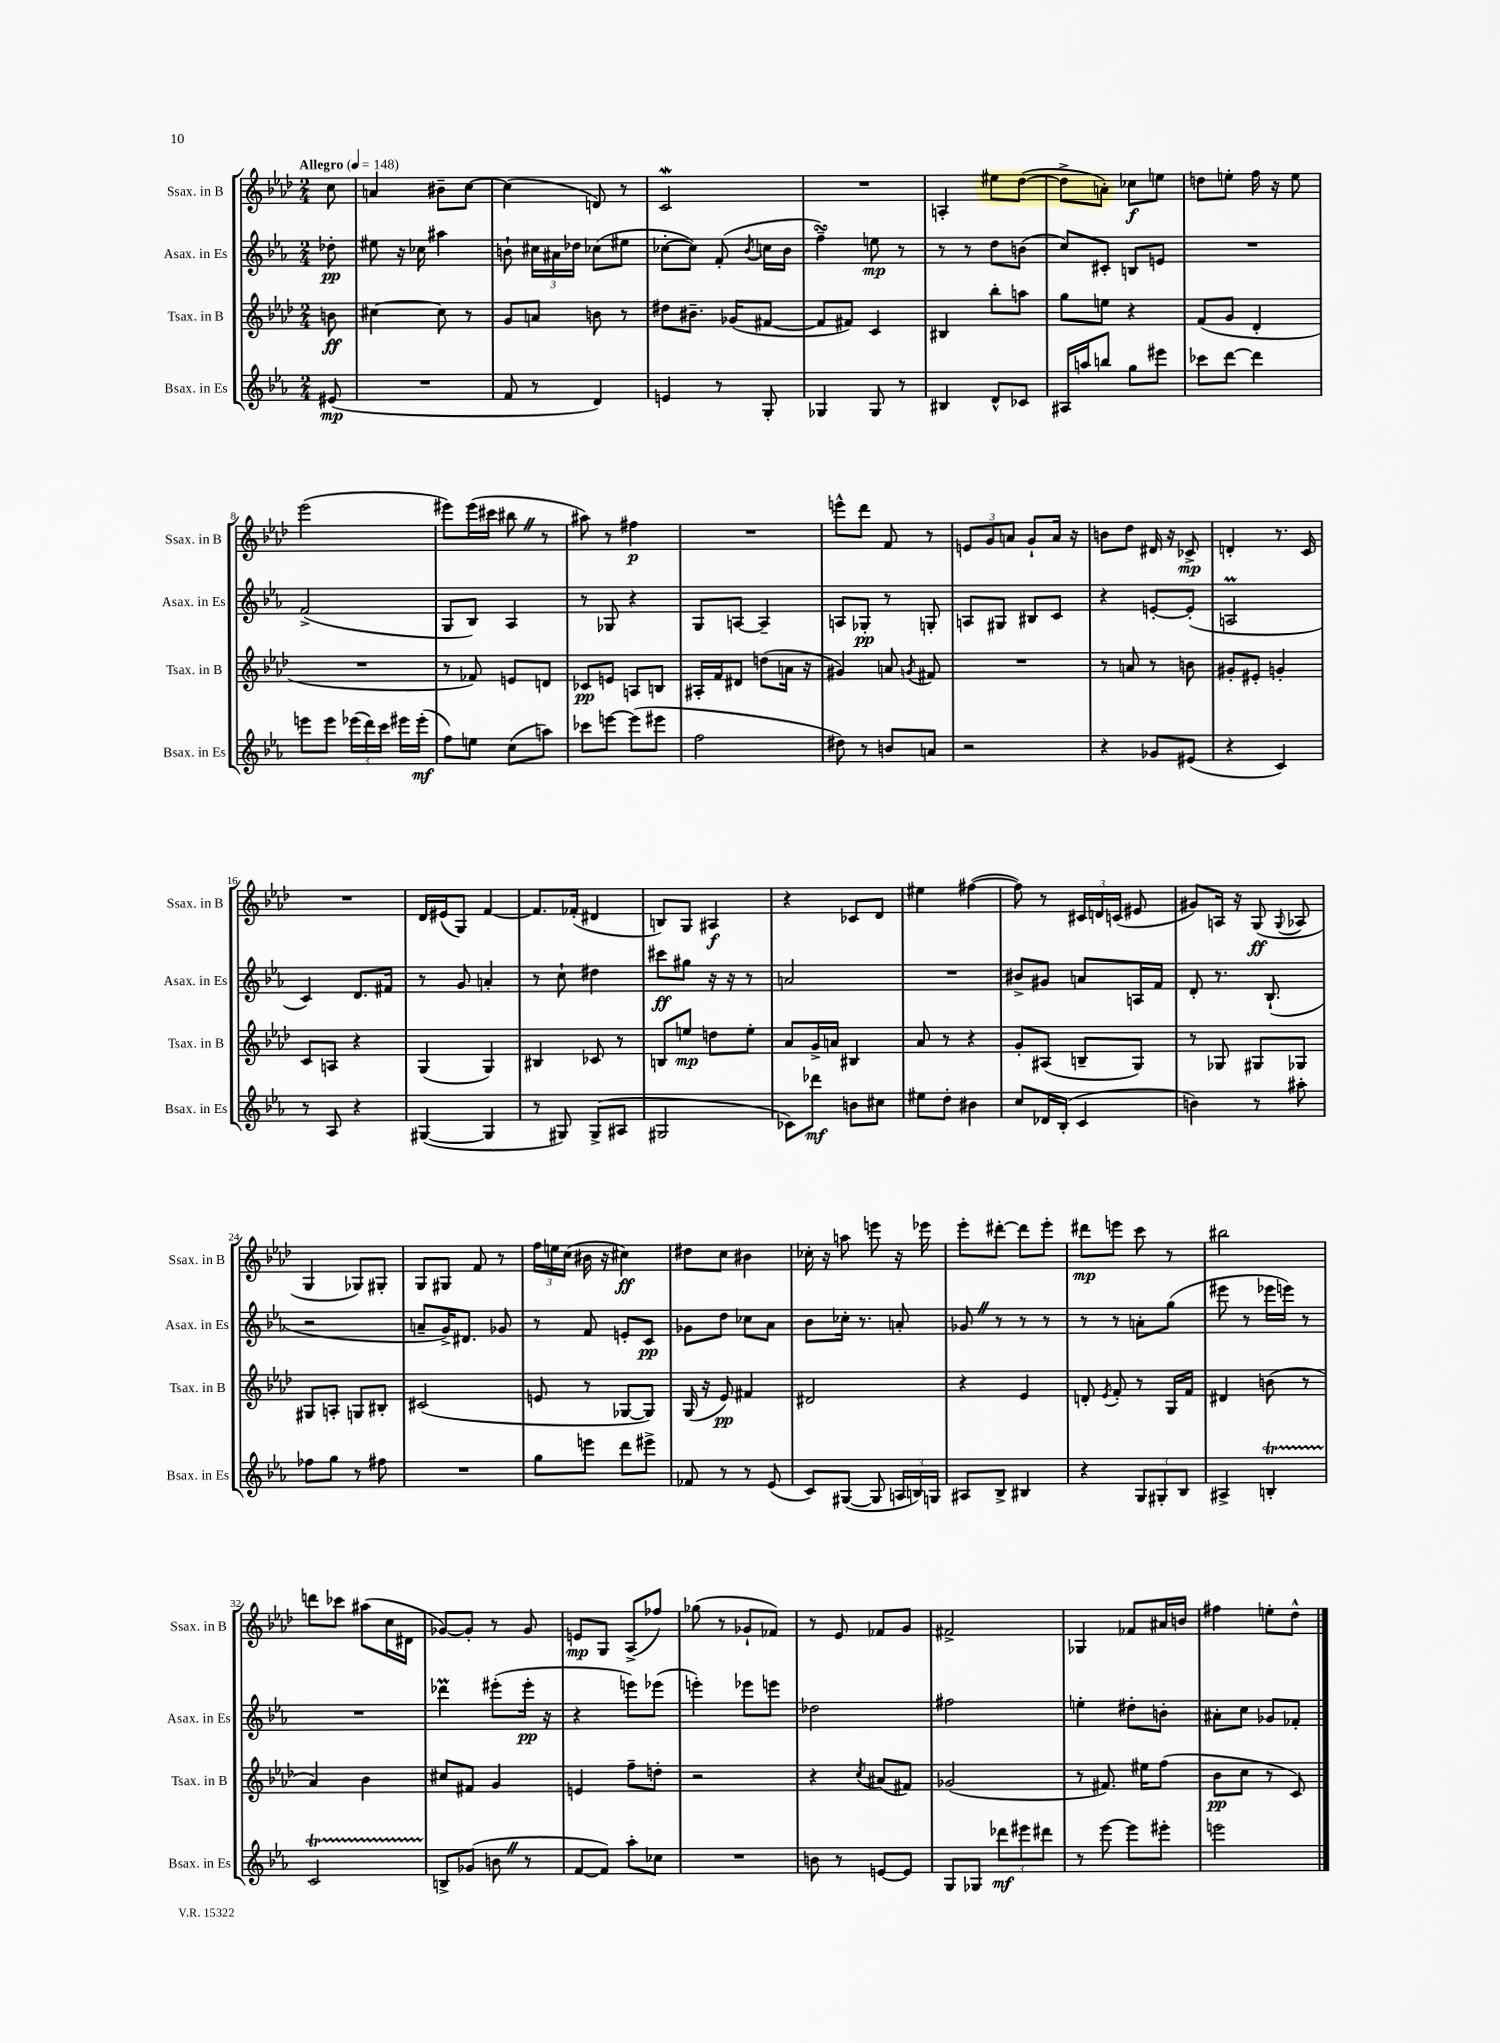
<<
\new StaffGroup <<
\new Staff = "s0" \with { instrumentName = "Ssax. in B" shortInstrumentName = "Ssax. in B" } {
    \clef treble \key aes \major \numericTimeSignature \time 2/4 \partial 8 \tempo "Allegro" 4 = 148
    \autoBeamOff c''8 |
    a'4 bis'8[-- c''8]~ |
    c''4( d'8) r8 |
    c'2\mordent |
    R2 |
    a4-. eis''8[ des''8]~( |
    des''8[-> a'8]-.) ces''8[\f e''8] |
    d''8[ e''8]-. f''16 r16 e''8 |
    ees'''2( |
    eis'''8[) eis'''16( cis'''16] bis''8 \once \override BreathingSign.text = \markup { \musicglyph "scripts.caesura.straight" } \breathe r8 |
    ais''8) r8 fis''4\p |
    R2 |
    e'''8[-^ des'''8] f'8 r8 |
    \tuplet 3/2 { e'8[ g'8 a'8] } g'8[-! a'16] r16 |
    b'8[ des''8] dis'16 r16 ces'8->\mp |
    d'4-. r8. c'16 |
    R2 |
    des'16[ eis'16( g8]) f'4~ |
    f'8.[ fes'16]-.( dis'4 |
    b8[) g8] ais4\f |
    r4 ces'8[ des'8] |
    eis''4 fis''4~( |
    fis''8) r8 \tuplet 3/2 { cis'16[ d'16 c'16]( } eis'8 |
    gis'8[) a16] r16 g8\ff( \appoggiatura { g8 } aes8 |
    g4 ges8[) gis8]-. |
    g8[ gis8] f'8 r8 |
    \tuplet 3/2 { f''16[ e''16 c''16]( } bis'16 r16 cis''4\ff) |
    dis''8[ c''8] bis'4 |
    ces''16-. r16 a''8 e'''8 r16 ees'''16 |
    ees'''8[-. dis'''8]~-. dis'''8[ ees'''8]-. |
    dis'''8[\mp e'''8] c'''8 r8 |
    bis''2 |
    d'''8[ ces'''8] ais''8[( c''16 dis'16] |
    ges'8[~) ges'8]-. r8 ges'8 |
    e'8[\mp g8] aes8[->( fes''8]) |
    ges''8( r8 ges'8[-! fes'8]) |
    r8 ees'8 fes'8[ g'8] |
    fis'2-> |
    ges4 fes'8[ ais'16 b'16] |
    fis''4 e''8[-. des''8]-^ \bar "|." |
}
\new Staff = "s1" \with { instrumentName = "Asax. in Es" shortInstrumentName = "Asax. in Es" } {
    \clef treble \key ees \major \numericTimeSignature \time 2/4 \partial 8
    \autoBeamOff des''8-.\pp |
    eis''8 r16 ces''16 ais''4 |
    b'8-! \tuplet 3/2 { cis''16[ ais'16 des''16] } ces''8[( eis''8] |
    ces''8[~-. ces''8]) f'8-.( \acciaccatura { bes'8 } c''16[ bes'16] |
    f''4--\turn) e''8\mp r8 |
    r8 r8 d''8[ b'8]( |
    c''8[) cis'8]-. b8[ e'8] |
    R2 |
    f'2->( |
    g8[ bes8]) aes4 |
    r8 ges8 r4 |
    g8[ a8]~ a4-- |
    a8[ ges8]-.\pp r8 g8-. |
    a8[ gis8] bis8[ c'8] |
    r4 e'8[~-. e'8]-.( |
    a2\prall |
    c'4) d'8.[ fis'16] |
    r8 g'8 a'4-. |
    r8 c''8-! dis''4 |
    cis'''8[\ff gis''8] r16 r16 r8 |
    a'2 |
    R2 |
    bis'8[-> gis'8] a'8[ a16 f'16] |
    d'8-. r8. bes8.-!( |
    r2 |
    a'8[-- g'16->) dis'8.] ges'8 |
    r8 f'8 e'8[-. c'8]\pp |
    ges'8[ d''8] ces''8[ aes'8] |
    bes'8[ ces''16]-. r8. a'8-. |
    ges'8 \once \override BreathingSign.text = \markup { \musicglyph "scripts.caesura.straight" } \breathe r8 r8 r8 |
    r8 r8 a'8[-. g''8]( |
    eis'''8 r8 ees'''16[ e'''16]) r8 |
    R2 |
    des'''4\prall eis'''8[-.( eis'''16]-.\pp r16 |
    r4 e'''8[) ees'''8]( |
    e'''4-.) ees'''8[ e'''8] |
    des''2 |
    fis''2 |
    e''4-. dis''8[-. b'8]-. |
    ais'8[-. c''8] ges'8[ fes'8]-. \bar "|." |
}
\new Staff = "s2" \with { instrumentName = "Tsax. in B" shortInstrumentName = "Tsax. in B" } {
    \clef treble \key aes \major \numericTimeSignature \time 2/4 \partial 8
    \autoBeamOff b'8\ff |
    cis''4~ cis''8 r8 |
    g'8[ a'8] b'8 r8 |
    dis''8[ bis'8.]-- ges'16[( fis'8]~ |
    fis'8[ fis'8]) c'4 |
    bis4 bes''8[-. a''8] |
    g''8[ e''8] r4 |
    f'8[( g'8] des'4-. |
    R2 |
    r8 fes'8) e'8[ d'8] |
    ces'8[\pp e'8] a8[ b8] |
    ais16[-. f'16 dis'8] d''8[( a'16] r16 |
    gis'4) a'8 \acciaccatura { g'8 } fis'8 |
    R2 |
    r8 a'8 r8 b'8 |
    gis'8[-. eis'8]-. g'4-. |
    c'8[ a8] r4 |
    g4( g4) |
    bis4 ces'8 r8 |
    b8[ e''8]\mp d''8[ e''8]-. |
    aes'8[ g'16-> a'16] bis4 |
    aes'8 r8 r4 |
    g'8[-. ais8]( b8[-- g8]) |
    r8 ges8 gis8[ ges8] |
    gis8[ a8]-. g8[ bis8]-. |
    cis'2( |
    e'8 r8 ges8[~ ges8]) |
    g16( r16 ees'8\pp) fis'4 |
    dis'2 |
    r4 ees'4 |
    d'8-. \acciaccatura { ees'8 } f'8-. r8 g16[ f'16] |
    dis'4 b'8( r8 |
    aes'4) bes'4 |
    cis''8[ fis'8] g'4 |
    e'4 f''8[-- d''8]-. |
    r2 |
    r4 \acciaccatura { c''8 } ais'8[( fis'8]) |
    ges'2( |
    r8 fis'8.) eis''16[ f''8]( |
    bes'8[\pp c''8] r8 c'8) \bar "|." |
}
\new Staff = "s3" \with { instrumentName = "Bsax. in Es" shortInstrumentName = "Bsax. in Es" } {
    \clef treble \key ees \major \numericTimeSignature \time 2/4 \partial 8
    \autoBeamOff eis'8\mp( |
    R2 |
    f'8 r8 d'4) |
    e'4 r8 g8-. |
    ges4 ges8 r8 |
    bis4 d'8[-^ ces'8] |
    ais16[ a''16 b''8] g''8[ eis'''8] |
    ces'''8[ d'''8]~ d'''4 |
    e'''8[ e'''8] \tuplet 3/2 { ees'''16[( d'''16) c'''16] } eis'''16[ eis'''16]-.\mf( |
    f''8[) e''8] c''8[( a''8]) |
    ces'''8[ e'''8]~ e'''8[( eis'''8] |
    f''2 |
    dis''8) r8 b'8[ a'8] |
    r2 |
    r4 ges'8[ eis'8]( |
    r4 c'4) |
    r8 aes8 r4 |
    gis4~( gis4 |
    r8 gis8) gis8[->( ais8] |
    gis2 |
    ces'8[) des'''8]\mf b'8[ cis''8] |
    eis''8[ d''8]-. bis'4 |
    c''8[ des'16 bes16]-.( c'4 |
    b'4) r8 ais''8-. |
    fes''8[ g''8] r8 fis''8 |
    R2 |
    g''8[ e'''8] d'''8[ eis'''8]-> |
    fes'8 r8 r8 ees'8( |
    c'8[) gis8]~( gis8 \tuplet 3/2 { a16[ b16) g16] } |
    ais8[ bes8]-> bis4 |
    r4 \tuplet 3/2 { g8[ gis8-. bes8] } |
    ais4-> b4-.\startTrillSpan |
    c'2 |
    b8[->\stopTrillSpan ges'8]( b'8 \once \override BreathingSign.text = \markup { \musicglyph "scripts.caesura.straight" } \breathe r8 |
    f'8[~ f'8]) aes''8[-. ces''8] |
    R2 |
    b'8 r8 e'8[~ e'8] |
    g8[ ges8] \tuplet 3/2 { des'''8[\mf eis'''8 dis'''8] } |
    r8 ees'''8~ ees'''8[ eis'''8]-. |
    e'''2 \bar "|." |
}
>>
>>
